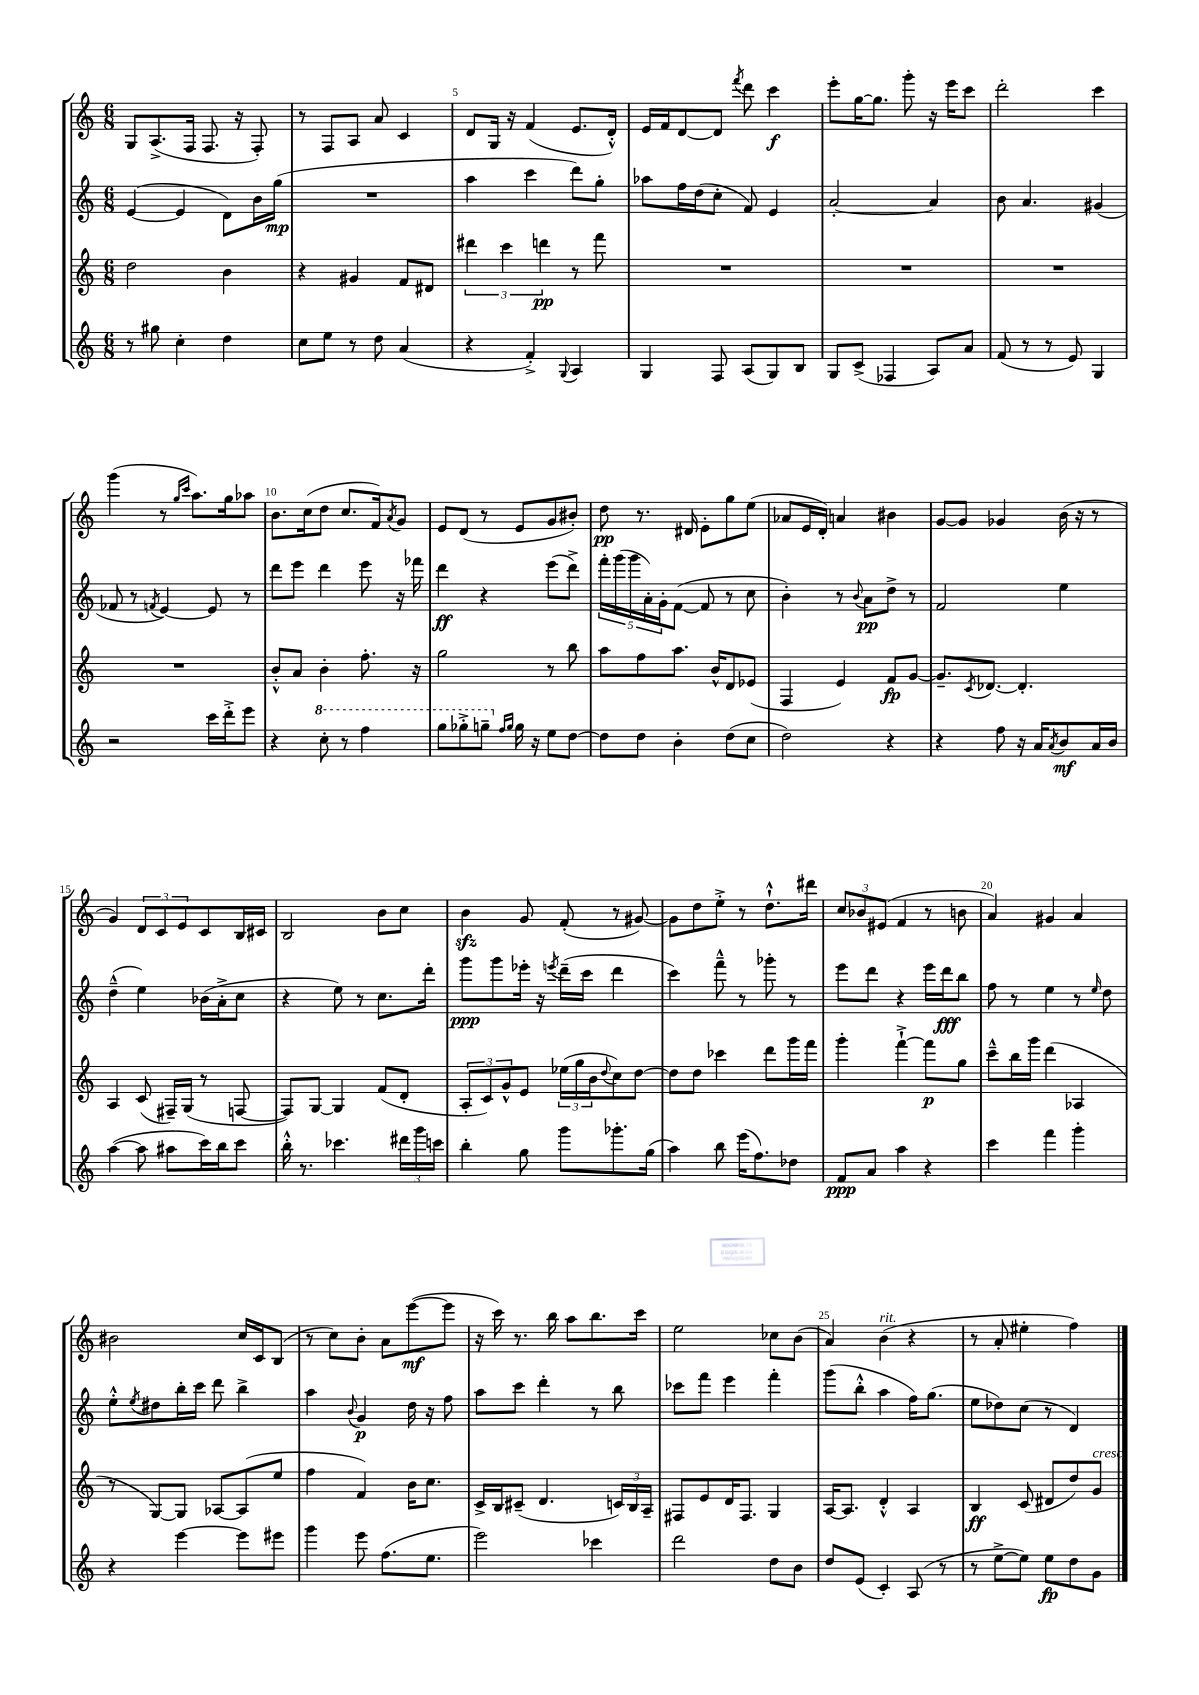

**kern	**kern	**kern	**kern
*staff4	*staff3	*staff2	*staff1
*clefG2	*clefG2	*clefG2	*clefG2
*k[]	*k[]	*k[]	*k[]
*M6/8	*M6/8	*M6/8	*M6/8
8r	2dd\	([4e/	8G/L
8gg#\	.	.	(8.A^/
4cc'\	.	4e/]	.
.	.	.	16F/Jk
.	.	.	8.F/
4dd\	4b\	8d\L)	.
.	.	.	16r
.	.	16b\L	8F'/)
.	.	(16gg\JJ	.
=	=	=	=
8cc\L	4r	2.r	8r
8ee\J	.	.	8F/L
8r	4g#/	.	8A/J
8dd\	.	.	8a/
(4a/	8f/L	.	4c/
.	8d#/J	.	.
=	=	=	=
4r	6ddd#\	4aa\	8d/L
.	.	.	16G/Jk
.	6ccc\	.	.
.	.	.	16r
4f'^/)	.	4ccc\	(4f/
.	6ddd\	.	.
8qqG/	.	.	.
4A/	8r	8ddd\L)	8.e/L
.	8fff\	8gg'\J	.
.	.	.	16d'^^/Jk)
=	=	=	=
4G/	2.r	8aa-\L	16e/LL
.	.	.	16f/J
.	.	16ff\L	[8d/
.	.	(16dd\J	.
8F/	.	8cc'\J	8d/]J
.	.	.	8qfff/
(8A/L	.	8f/)	8ddd\
8G/)	.	4e/	4ccc\
8B/J	.	.	.
=	=	=	=
8G/L	2.r	[2a'/	8eee'\L
(8c^/J	.	.	[16gg\K
.	.	.	8.gg\]J
4F-/	.	.	.
.	.	.	8ggg'\
8A/L)	.	4a/]	16r
.	.	.	16eee\LK
8a/J	.	.	8ccc\J
=	=	=	=
(8f/	2.r	8b\	2ddd'\
8r	.	4.a/	.
8r	.	.	.
8e/)	.	.	.
4G/	.	(4g#/	4ccc\
=	=	=	=
2r	2.r	8f-/	(4ggg\
.	.	8r	.
.	.	8qf/	.
.	.	[4e/)	8r
.	.	.	16qqgg/LL
.	.	.	16qqccc/JJ
.	.	.	8.aa\L)
16ccc\LL	.	8e/]	.
16ddd'^\J	.	.	16gg\k
8eee\J	.	8r	8aa-\J
=	=	=	=
4r	8b'^^/L	8ddd\L	8.b\L
.	8a/J	8eee\J	.
.	.	.	(16cc\k
8ccc'\	4b'\	4ddd\	8dd\J
8r	.	.	8.cc/L
4fff\	8.ff'\	8eee\	.
.	.	.	16f/k)
.	.	.	8qa/
.	.	16r	8g/J
.	16r	16fff-\	.
=	=	=	=
8ggg\L	2gg\	4ddd\	8e/L
8ggg-'^\	.	.	(8d/J
8ggg~\J	.	4r	8r
16qqff/LL	.	.	.
16qqgg/JJ	.	.	.
16gg\	.	.	8e/L
16r	.	.	.
8ee\L	8r	(8eee\L	8g/
[8dd\J	8bb\	8ddd^\J)	8b#'/J)
=	=	=	=
8dd\]L	8aa\L	20fff'\LL	8dd\
.	.	(20ggg\	.
.	.	20ggg\	.
8dd\J	8ff\	.	8.r
.	.	20a'\)	.
.	.	20g'\J	.
4b'\	8.aa\J	([8f\J	.
.	.	.	16d#/
.	.	8f/]	8e'\L
.	16b^^/LK	.	.
(8dd\L	8d/	8r	8gg\
8cc\J	(8e-/J	8cc\	(8ee\J
=	=	=	=
2dd\)	4F/	4b'\)	8a-/L
.	.	.	16e/L
.	.	.	16d'/JJ)
.	4e/)	8r	4a/
.	.	8qqb/	.
.	.	8a\L	.
4r	8f/L	8dd^\J	4b#\
.	[8g/J	8r	.
=	=	=	=
4r	8.g~/]L	2f/	[8g/L
.	.	.	8g/]J
.	8qc/	.	.
.	[8.d-/J	.	.
8ff\	.	.	4g-/
16r	4.d-'/]	.	.
16a/LK	.	.	.
8qa/	.	.	.
8b/	.	4ee\	(16b\
.	.	.	16r
16a/L	.	.	8r
16b/JJ	.	.	.
=	=	=	=
([4aa\	4A/	(4dd~^^\	4g/)
8aa\]	(8c/	4ee\)	12d/L
.	.	.	12c/
8aa#\L	16F#~/LL)	.	.
.	.	.	12e/
.	(16G/JJ	.	.
16ccc\L)	8r	(16b-\LL	8c/
16bb\J	.	16a'^\J	.
8ccc\J	[8F/	8cc\J	16B/L
.	.	.	16c#/JJ
=	=	=	=
16bb'^^\	8F/]L)	4r	2B/
8.r	.	.	.
.	[8G/J	.	.
4.ccc-\	4G/]	8ee\)	.
.	.	8r	.
.	(8f/L	8.cc\L	8b\L
24ddd#\LL	8d'/J	.	8cc\J
24ggg\	.	.	.
.	.	16ddd'\Jk	.
24ccc\JJ	.	.	.
=	=	=	=
4bb'\	12A'/L	8ggg\L	4b\
.	12c/)	.	.
.	.	8ggg\	.
.	12g^^/	.	.
8gg\	8e/J	16eee-'\Jk	8g/
.	.	16r	.
.	.	8qeee/	.
8ggg\L	(24ee-\LL	(16ddd~\LL	(8f'/
.	24gg\	.	.
.	.	16ccc\JJ	.
.	24b\J	.	.
.	8qqdd/	.	.
8.ggg-'\	8cc\)	4ddd\	8r
.	[8dd\J	.	[8g#/)
(16gg\Jk	.	.	.
=	=	=	=
4aa\)	8dd\]L	4ccc\)	8g#\]L
.	8dd\J	.	8dd\
8bb\	4ccc-\	8fff~^^\	8ee'^\J
(16eee\LK	.	8r	8r
8.ff\)	.	.	.
.	8ddd\L	8ggg-'\	8.dd`^^\L
8dd-\J	16ggg\L	8r	.
.	16fff\JJ	.	16ddd#\Jk
=	=	=	=
8f/L	4ggg'\	8eee\L	12cc/L
.	.	.	12b-/
8a/J	.	8ddd\J	.
.	.	.	(12e#/J
4aa\	[4fff`^\	4r	4f/
4r	8fff\]L	16eee\LL	8r
.	.	16ddd\J	.
.	8gg\J	8bb\J	8b\
=	=	=	=
4ccc\	8ccc~^^\L	8ff\	4a/)
.	16bb\L	8r	.
.	16ggg\JJ	.	.
4fff\	(4ddd\	4ee\	4g#/
4ggg'\	4A-/	8r	4a/
.	.	16qqee/	.
.	.	8dd\	.
=	=	=	=
4r	8r	8ee'^^\L	2b#\
.	.	8qee/	.
.	[8G/L)	8dd#\	.
[4eee\	8G/]J	16bb'\L	.
.	.	16ccc\JJ	.
.	[8A-/L	8ddd\	.
8eee\]L	(8A-/]	4bb^\	16cc/LL
.	.	.	16c/J
8eee#\J	8ee/J	.	(8B/J
=	=	=	=
4ggg\	4ff\	4aa\	8r
.	.	.	8cc\L)
.	.	8qqb/	.
8eee\	4f/)	4g/	8b'\J
(8.ff\L	.	.	8a\L
.	16b\LK	16dd\	([8eee\
8.ee\J	8.cc\J	16r	.
.	.	8ff\	8eee\]J
=	=	=	=
2eee\)	16c^/LL	8aa\L	16r
.	16B/J	.	16ccc\)
.	(8c#~/J	8ccc\J	8.r
.	4.d/	4ddd'\	.
.	.	.	16bb\
.	.	.	8aa\L
4ccc-\	.	8r	8.bb\
.	24c/LL)	8bb\	.
.	24B/	.	.
.	.	.	16ccc\Jk
.	24A~/JJ	.	.
=	=	=	=
2ddd\	8F#/L	8ccc-\L	2ee\
.	8e/	8fff\J	.
.	16d/K	4eee\	.
.	8.F#/J	.	.
8dd\L	4G/	4fff'\	8cc-\L
8b\J	.	.	(8b\J
=	=	=	=
8dd/L	[16A/LK	(8ggg\L	4a/)
.	8.A/]J	.	.
(8e/J	.	8bb'^^\J	.
4c'/)	4d'^^/	4aa\	(4b\
(8A/	4A/	16ff\LK)	4r
.	.	(8.gg\J	.
8r	.	.	.
=	=	=	=
8r	4B/	8ee\L	8r
[8ee^\L	.	8dd-\)	8a'/
8ee\]J)	(8c/	(8cc\J	4ee#'\
8ee\L	8d#/L	8r	.
8dd\	8dd/)	4d/)	4ff\)
8g\J	8g/J	.	.
==	==	==	==
*-	*-	*-	*-
